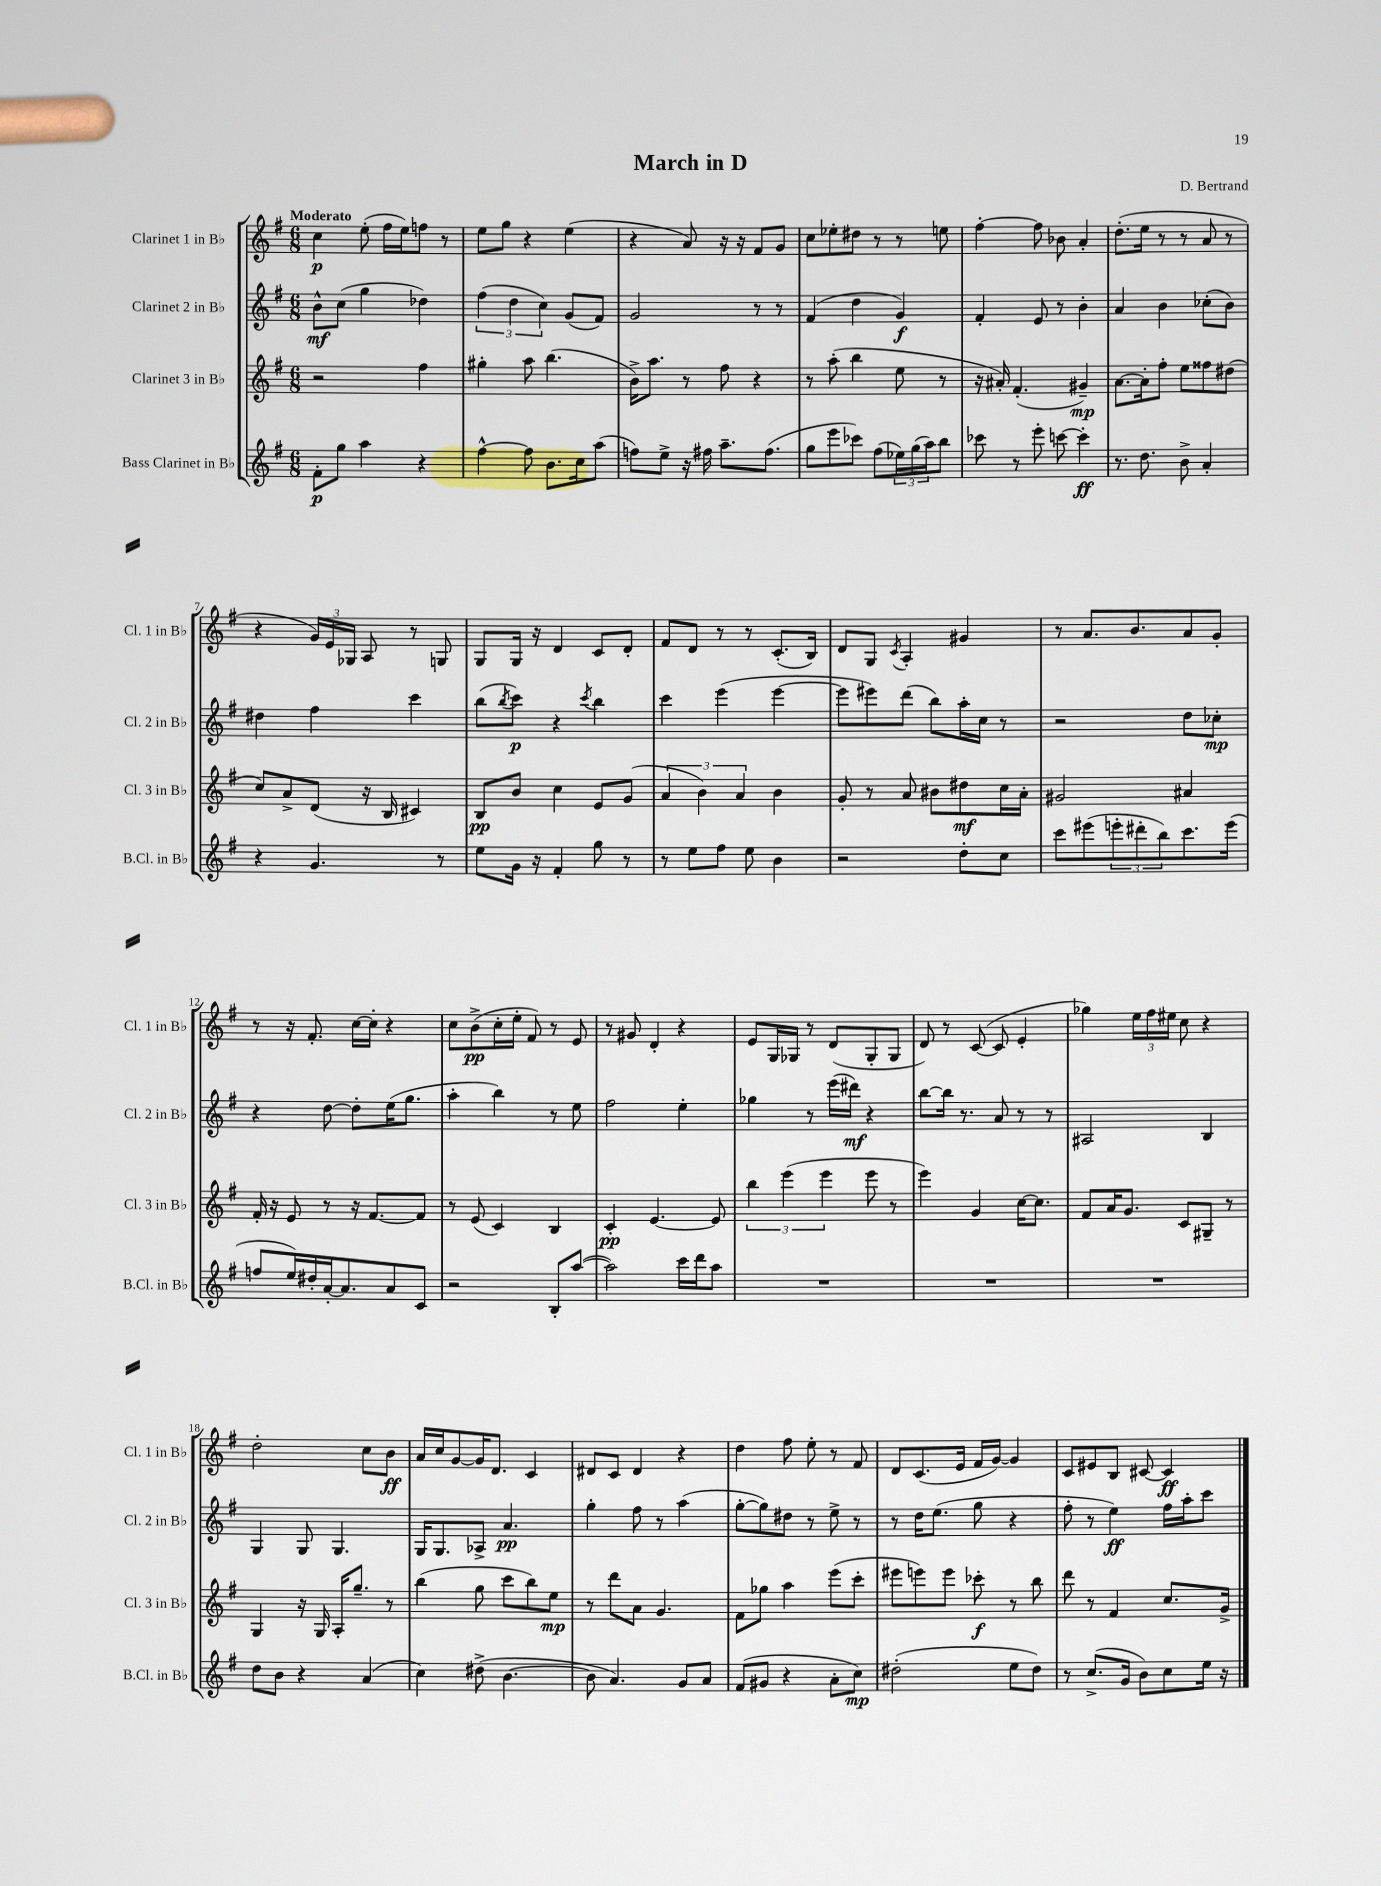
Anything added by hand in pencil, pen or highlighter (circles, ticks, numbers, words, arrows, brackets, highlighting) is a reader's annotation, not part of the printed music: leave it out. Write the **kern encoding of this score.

**kern	**kern	**kern	**kern
*staff4	*staff3	*staff2	*staff1
*clefG2	*clefG2	*clefG2	*clefG2
*k[f#]	*k[f#]	*k[f#]	*k[f#]
*M6/8	*M6/8	*M6/8	*M6/8
8f#'	2r	8b^^	4cc
8gg	.	(8cc	.
4aa	.	4gg	(8ee'
.	.	.	16ff#
.	.	.	16ee)
4r	4ff#	4dd-)	8ff
.	.	.	8r
=	=	=	=
[4ff#^^	4gg#'	(6ff#	8ee
.	.	.	8gg
.	.	6dd	.
8ff#]	8aa	.	4r
.	.	6cc)	.
8.b	(4.bb	.	.
.	.	(8g	(4ee
16cc	.	.	.
(8aa	.	8f#)	.
=	=	=	=
8ff)	16b^)	2g	4r
.	8.aa	.	.
8ee^	.	.	.
16r	8r	.	8a)
16ff#	.	.	.
8.aa~	8ff#	.	16r
.	.	.	16r
.	4r	8r	8f#
(8.ff#	.	.	.
.	.	8r	8g
=	=	=	=
8gg	8r	(4f#	8cc
8eee	(8aa'	.	8ee-'
8ccc-)	4bb	4dd	8dd#
(8ff#	.	.	8r
24ee-)	8ee	4g)	8r
(24gg	.	.	.
24aa)	.	.	.
8bb	8r	.	8ee
=	=	=	=
8ccc-	16r	4f#'	[4ff#'
.	16a#')	.	.
8r	(4.f#'	.	.
8eee'	.	8e	8ff#]
[8ccc	.	8r	8b-
4ccc']	4g#~)	4b'	4a'
=	=	=	=
8.r	[8.a	4a	(8.dd'
8.dd	16a']	.	16ee
.	8ff#'	4b	8r
8b^	8ee	.	8r
4a'	8ff##	(8cc-'	8a
.	(8dd#	8b)	8r
=	=	=	=
4r	8cc)	4dd#	4r
.	8a^	.	.
4.g	(8d	4ff#	24g)
.	.	.	24e
.	.	.	24G-
.	16r	.	8A
.	16B	.	.
.	4c#)	4ccc	8r
8r	.	.	8G
=	=	=	=
8ee	8B	(8bb	8G
.	.	8qbb	.
16g	8b	8ccc)	16G
16r	.	.	16r
4f#'	4cc	4r	4d
.	.	8qccc	.
8gg	8e	4bb	8c
8r	(8g	.	8d'
=	=	=	=
8r	6a	4ccc	8f#
8ee	.	.	8d
.	6b)	.	.
8ff#	.	(4eee	8r
.	6a	.	.
8ee	.	.	8r
4b	4b	[4eee	(8.c'
.	.	.	16B)
=	=	=	=
2r	8g'	8eee]	8d
.	8r	8eee#)	8G
.	.	.	8qc
.	8a	(8ddd	4A'
.	8b#	8bb)	.
8dd'	8dd#	16aa'	4g#
.	.	16cc	.
8cc	16cc	8r	.
.	16a'	.	.
=	=	=	=
8ccc	2g#	2r	8r
(8eee#	.	.	8.a
12eee'	.	.	.
.	.	.	8.b
12ddd#'	.	.	.
12bb)	.	.	.
8.ccc	4a#	8dd	8a
.	.	8cc-'	8g'
(16eee	.	.	.
=	=	=	=
8ff	16f#'	4r	8r
.	16r	.	.
16ee)	8e	.	16r
16dd#'	.	.	8.f#'
[16a'	8r	[8dd	.
8.a]	.	.	.
.	16r	8dd']	[16cc
.	[8.f#	.	16cc']
8a	.	(16ee	4r
.	.	8.gg	.
8c	8f#]	.	.
=	=	=	=
2r	8r	4aa'	8cc
.	(8e	.	(8b^
.	4c)	4bb)	16cc'
.	.	.	16ee'
.	.	.	8f#)
8B'	4B	8r	8r
([8aa	.	8ee	8e
=	=	=	=
2aa])	4c'	2ff#	8r
.	.	.	8g#
.	[4.e	.	4d'
16ccc	.	4ee'	4r
16ddd	.	.	.
8aa	8e]	.	.
=	=	=	=
2.r	6bb	4gg-	8e
.	.	.	16G
.	(6eee	.	.
.	.	.	16G-
.	.	8r	8r
.	6eee	.	.
.	.	(16eee	(8d
.	.	16ddd#)	.
.	8eee	4r	8G-'
.	8r	.	8G-
=	=	=	=
2.r	4eee)	[8bb	8d)
.	.	16bb]	8r
.	.	8.r	.
.	4g	.	([8c
.	.	8a	8c]
.	[16cc	8r	4e'
.	8.cc]	.	.
.	.	8r	.
=	=	=	=
2.r	8f#	2A#	4gg-)
.	16a	.	.
.	8.g	.	.
.	.	.	24ee
.	.	.	24ff#
.	.	.	24ee#
.	8c	.	8cc
.	8G#~	4B	4r
.	8r	.	.
=	=	=	=
8dd	4G	4G	2dd'
8b	.	.	.
4r	16r	8G	.
.	16G	.	.
.	16A'	4.G	.
.	8.gg~	.	.
(4a	.	.	8cc
.	8r	.	8b
=	=	=	=
4cc)	(4bb	16G	16a
.	.	8.G	16cc
.	.	.	[8g
(8dd#^	8gg	8A-^	16g]
.	.	.	8.d
[4.b	8ccc	4.a	.
.	8bb)	.	4c
.	8ee	.	.
=	=	=	=
8b]	8r	4gg'	8d#
4.a)	8ddd	.	8c
.	8a	8ff#	4d#
.	4.g	8r	.
8g	.	(4aa	4r
8a	.	.	.
=	=	=	=
(8f#	8f#	[8gg'	4dd
8g#	8gg-	8gg])	.
4r	4aa	8dd#	8ff#
.	.	8r	8ee'
8a'	(8eee	8ee^	8r
8cc)	8ccc'	8r	8f#
=	=	=	=
(2dd#'	8eee#	8r	8d
.	8eee)	16dd	(8.c
.	.	(8.ee	.
.	8eee	.	.
.	.	.	16e
.	8ccc-'	8gg	16f#
.	.	.	[16g)
8ee	8r	4r	4g]
8dd#)	8bb	.	.
=	=	=	=
8r	8ddd	8ff#'	8c
(8.cc^	8r	8r	8e#
.	4f#	4ee)	8B
16g	.	.	.
8b)	.	.	[8c#
8cc	8.cc	16ff#	4c#]
.	.	16aa'	.
16ee	.	8ccc	.
16r	16g^	.	.
==	==	==	==
*-	*-	*-	*-
